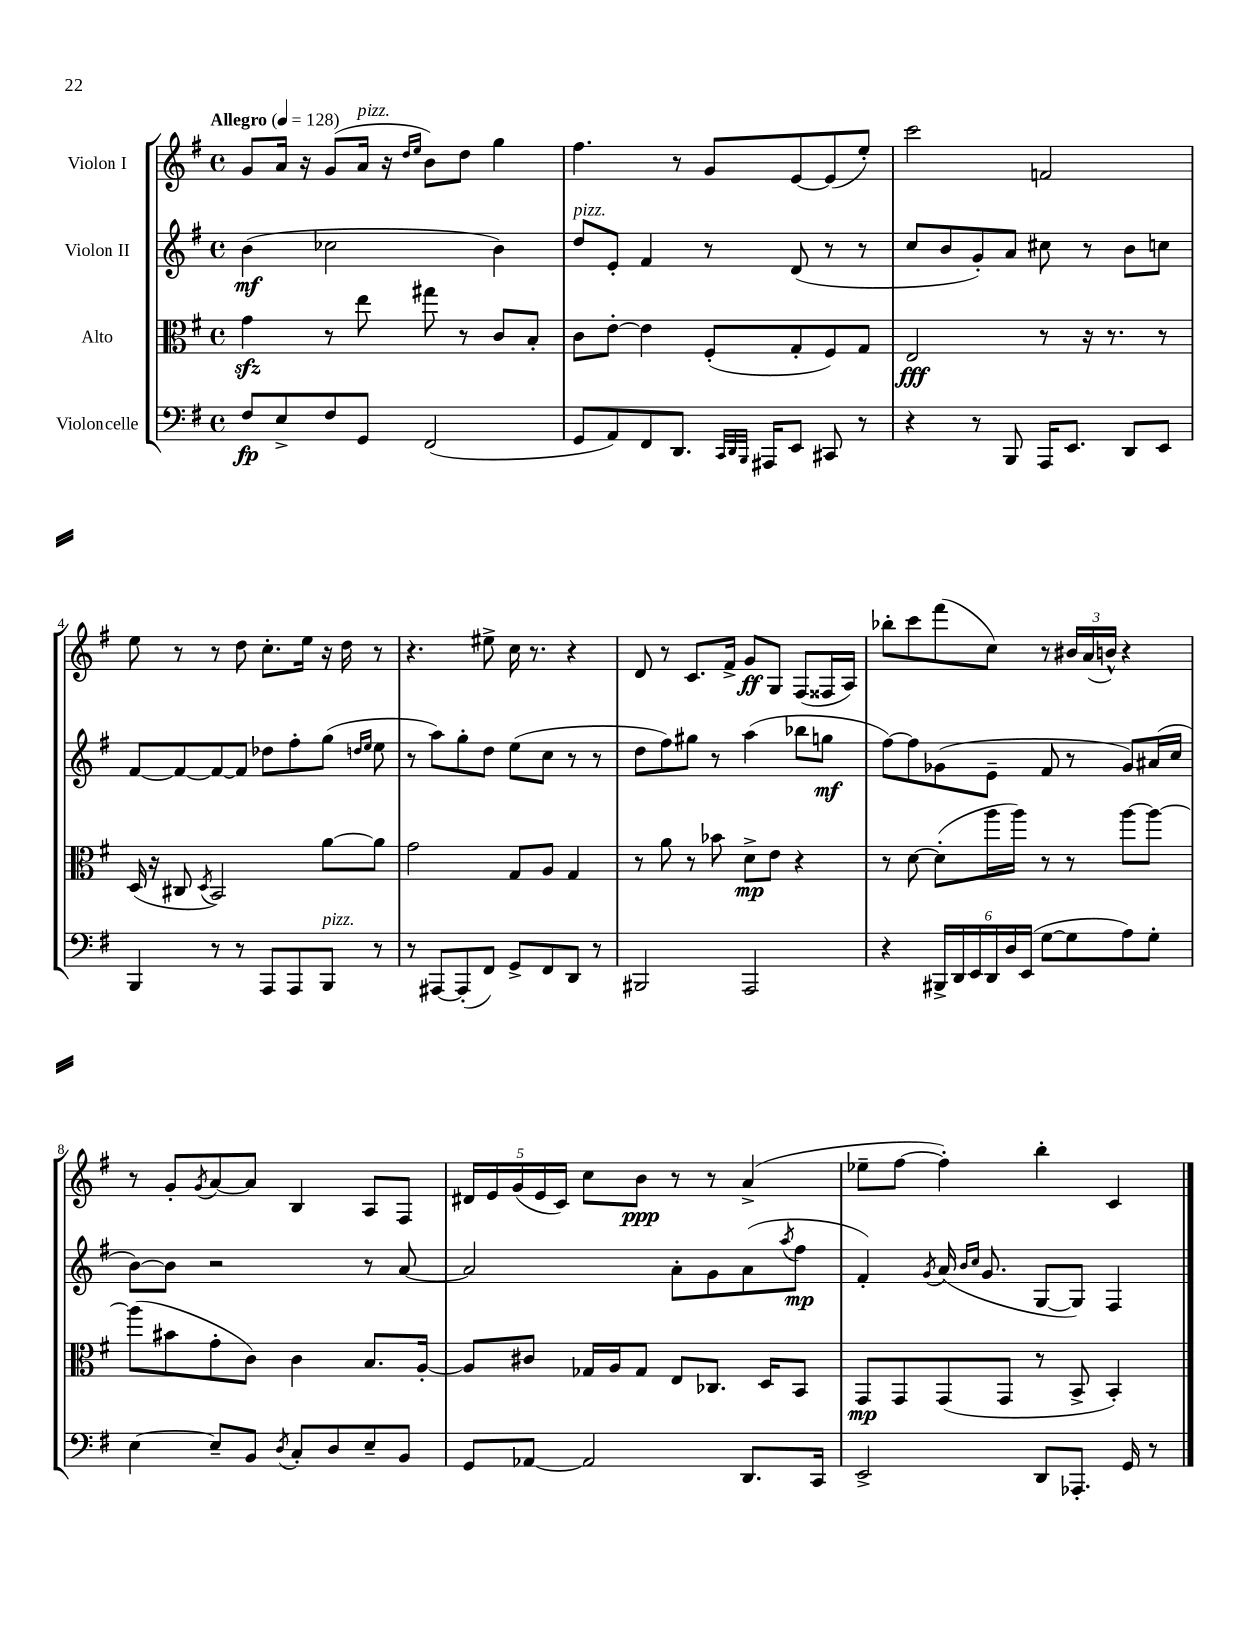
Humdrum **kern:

**kern	**dynam	**kern	**dynam	**kern	**dynam	**kern	**dynam
*part4	*part4	*part3	*part3	*part2	*part2	*part1	*part1
*staff4	*staff4	*staff3	*staff3	*staff2	*staff2	*staff1	*staff1
*I"Violoncelle	*	*I"Alto	*	*I"Violon II	*	*I"Violon I	*
*clefF4	*	*clefC3	*	*clefG2	*	*clefG2	*
*k[f#]	*	*k[f#]	*	*k[f#]	*	*k[f#]	*
*M4/4	*	*M4/4	*	*M4/4	*	*M4/4	*
*met(c)	*	*met(c)	*	*met(c)	*	*met(c)	*
*MM128	*	*MM128	*	*MM128	*	*MM128	*
=1	=1	=1	=1	=1	=1	=1	=1
!	!	!	!	!	!	!LO:TX:a:B:t=Allegro	!
8F#/L	fp	4gzz\	.	(4b\	mf	8g/L	.
8E^/	.	.	.	.	.	16a/Jk	.
.	.	.	.	.	.	16r	.
8F#/	.	8r	.	2cc-X\	.	(8g/L	.
!	!	!	!	!	!	!LO:TX:a:i:t=pizz.	!
8GG/J	.	8ee\	.	.	.	16a/Jk	.
.	.	.	.	.	.	16r	.
.	.	.	.	.	.	16qqdd/LL	.
.	.	.	.	.	.	16qqee/JJ	.
(2FF#/	.	8gg#X\	.	.	.	8b\L)	.
.	.	8r	.	.	.	8dd\J	.
.	.	8c/L	.	4b\)	.	4gg\	.
.	.	8B'/J	.	.	.	.	.
=2	=2	=2	=2	=2	=2	=2	=2
!	!	!	!	!LO:TX:a:i:t=pizz.	!	!	!
8GG/L	.	8c\L	.	8dd/L	.	4.ff#\	.
8AA/)	.	[8e'\J	.	8e'/J	.	.	.
8FF#/	.	4e\]	.	4f#/	.	.	.
8.DD/J	.	.	.	.	.	8r	.
.	.	(8F#'/L	.	8r	.	8g/L	.
32qqCC/LLL	.	.	.	.	.	.	.
32qqDD/	.	.	.	.	.	.	.
32qqBBB/JJJ	.	.	.	.	.	.	.
16AAA#X/KL	.	.	.	.	.	.	.
8EE/J	.	8G'/	.	(8d/	.	[8e/	.
8CC#X/	.	8F#/)	.	8r	.	(8e/]	.
8r	.	8G/J	.	8r	.	8ee'/J)	.
=3	=3	=3	=3	=3	=3	=3	=3
4r	.	2E/	fff	8cc/L	.	2ccc\	.
.	.	.	.	8b/	.	.	.
8r	.	.	.	8g'/)	.	.	.
8BBB/	.	.	.	8a/J	.	.	.
16AAA/KL	.	8r	.	8cc#X\	.	2fn/	.
8.EE/J	.	.	.	.	.	.	.
.	.	16r	.	8r	.	.	.
.	.	8.r	.	.	.	.	.
8DD/L	.	.	.	8b\L	.	.	.
8EE/J	.	8r	.	8ccn\J	.	.	.
!!LO:LB:g=z
=4	=4	=4	=4	=4	=4	=4	=4
4BBB/	.	(16D/	.	[8f#/L	.	8ee\	.
.	.	16r	.	.	.	.	.
.	.	8C#X/	.	8f#/_	.	8r	.
.	.	8qD/	.	.	.	.	.
8r	.	2BB/)	.	8f#/_	.	8r	.
8r	.	.	.	8f#/J]	.	8dd\	.
8AAA/L	.	.	.	8dd-X\L	.	8.cc'\L	.
8AAA/	.	.	.	8ff#'\	.	.	.
.	.	.	.	.	.	16ee\Jk	.
!LO:TX:a:i:t=pizz.	!	!	!	!	!	!	!
8BBB/J	.	[8a\L	.	(8gg\J	.	16r	.
.	.	.	.	.	.	16dd\	.
.	.	.	.	16qqddn/LL	.	.	.
.	.	.	.	16qqee/JJ	.	.	.
8r	.	8a\J]	.	8ee\	.	8r	.
=5	=5	=5	=5	=5	=5	=5	=5
8r	.	2g\	.	8r	.	4.r	.
[8AAA#X/L	.	.	.	8aa\L)	.	.	.
(8AAA#'/]	.	.	.	8gg'\	.	.	.
8FF#/J)	.	.	.	8dd\J	.	8ee#X^\	.
8GG^/L	.	8G/L	.	(8ee\L	.	16cc\	.
.	.	.	.	.	.	8.r	.
8FF#/	.	8A/J	.	8cc\J	.	.	.
8DD/J	.	4G/	.	8r	.	4r	.
8r	.	.	.	8r	.	.	.
=6	=6	=6	=6	=6	=6	=6	=6
2BBB#X/	.	8r	.	8dd\L	.	8d/	.
.	.	8a\	.	8ff#\)	.	8r	.
.	.	8r	.	8gg#X\J	.	8.c/L	.
.	.	8b-X\	.	8r	.	.	.
.	.	.	.	.	.	16f#^/Jk	.
2AAA/	.	8d^\L	mp	(4aa\	.	8g/L	ff
.	.	8e\J	.	.	.	8G/J	.
.	.	4r	.	8bb-X\L	.	(8F#/L	.
.	.	.	.	8ggn\J	mf	16F##X/L	.
.	.	.	.	.	.	16A/JJ)	.
=7	=7	=7	=7	=7	=7	=7	=7
4r	.	8r	.	[8ff#\L)	.	8bb-X'\L	.
.	.	[8d\	.	8ff#\]	.	8ccc\	.
24BBB#X^/LL	.	(8d'\L]	.	(8g-X\	.	(8fff#\	.
24DD/	.	.	.	.	.	.	.
24EE/	.	.	.	.	.	.	.
24DD/	.	16aa\L	.	8e~\J	.	8cc\J)	.
24D/	.	.	.	.	.	.	.
.	.	16aa\JJ)	.	.	.	.	.
(24EE/JJ	.	.	.	.	.	.	.
[8G\L	.	8r	.	8f#/	.	8r	.
8G\]	.	8r	.	8r	.	24b#X/LL	.
.	.	.	.	.	.	(24a/	.
.	.	.	.	.	.	24bn^^/JJ)	.
8A\)	.	[8aa\L	.	8g-/L)	.	4r	.
8G'\J	.	8aa\J_	.	(16a#X/L	.	.	.
.	.	.	.	16cc/JJ	.	.	.
!!LO:LB:g=z
=8	=8	=8	=8	=8	=8	=8	=8
[4E\	.	(8aa\L]	.	[8b\L)	.	8r	.
.	.	8b#X\	.	8b\J]	.	8g'/L	.
.	.	.	.	.	.	8qg/	.
8E~/L]	.	8g'\	.	2r	.	[8a/	.
8BB/J	.	8c\J)	.	.	.	8a/J]	.
8qD/	.	.	.	.	.	.	.
8C'/L	.	4c\	.	.	.	4B/	.
8D/	.	.	.	.	.	.	.
8E~/	.	8.B/L	.	8r	.	8A/L	.
8BB/J	.	.	.	[8a/	.	8F#/J	.
.	.	[16A'/Jk	.	.	.	.	.
=9	=9	=9	=9	=9	=9	=9	=9
8GG/L	.	8A/L]	.	2a/]	.	20d#X/LL	.
.	.	.	.	.	.	20e/	.
.	.	.	.	.	.	(20g/	.
[8AA-X/J	.	8c#X/J	.	.	.	.	.
.	.	.	.	.	.	20e/	.
.	.	.	.	.	.	20c/JJ)	.
2AA-/]	.	16G-X/LL	.	.	.	8cc\L	.
.	.	16A/J	.	.	.	.	.
.	.	8G-/J	.	.	.	8b\J	ppp
.	.	8E/L	.	8a'\L	.	8r	.
.	.	8.C-X/J	.	8g\	.	8r	.
8.DD/L	.	.	.	(8a\	.	(4a^/	.
.	.	16D/KL	.	.	.	.	.
.	.	.	.	8qaa/	.	.	.
.	.	8BB/J	.	8ff#\J	mp	.	.
16CC/Jk	.	.	.	.	.	.	.
=10	=10	=10	=10	=10	=10	=10	=10
2EE^/	.	8GG/L	mp	4f#'/)	.	8ee-X~\L	.
.	.	8GG/	.	.	.	[8ff#\J	.
.	.	.	.	8qg/	.	.	.
.	.	(8GG/	.	(16a/	.	4ff#'\])	.
.	.	.	.	16qqb/LL	.	.	.
.	.	.	.	16qqcc/JJ	.	.	.
.	.	.	.	8.g/	.	.	.
.	.	8GG/J	.	.	.	.	.
8DD/L	.	8r	.	[8G/L	.	4bb'\	.
8.AAA-X'/J	.	8BB^/	.	8G/J])	.	.	.
.	.	4BB'/)	.	4F#/	.	4c/	.
16GG/	.	.	.	.	.	.	.
8r	.	.	.	.	.	.	.
==	==	==	==	==	==	==	==
*-	*-	*-	*-	*-	*-	*-	*-
